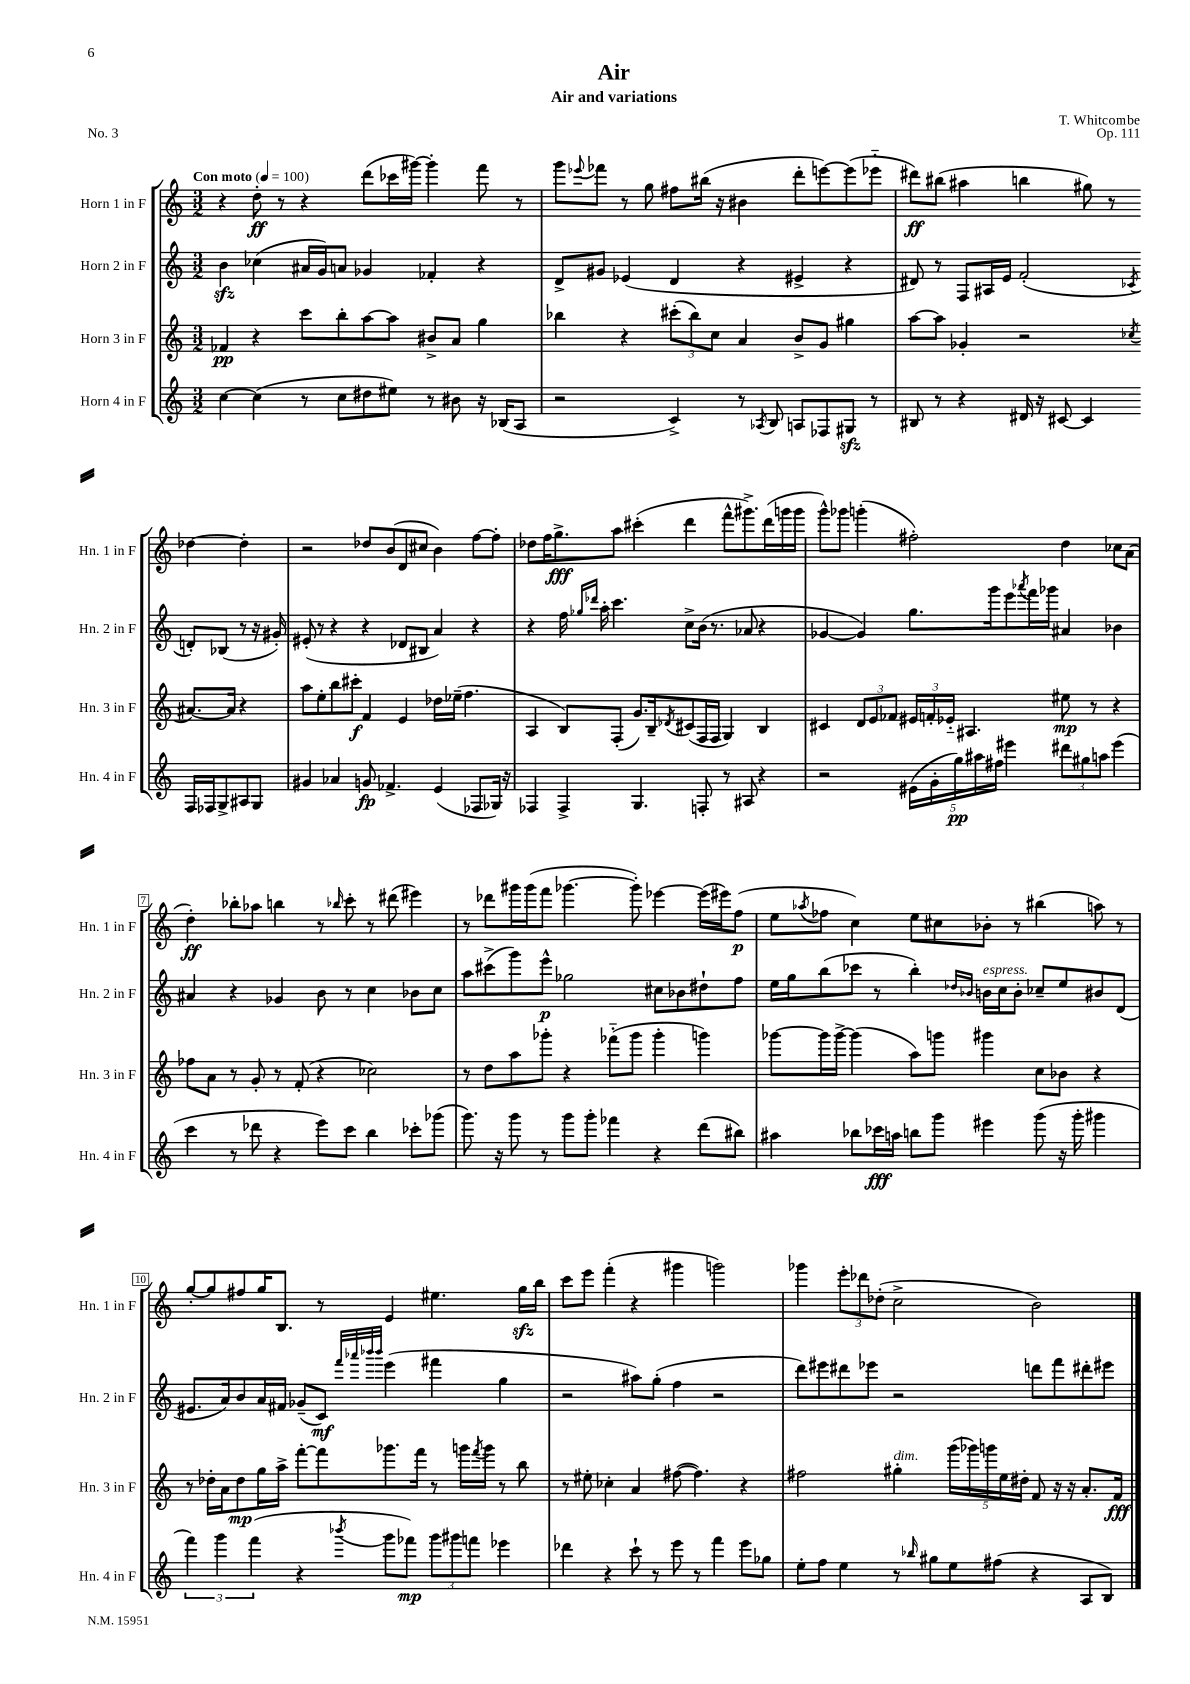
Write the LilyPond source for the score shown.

\header { title = "Air" composer = "T. Whitcombe" subtitle = "Air and variations" opus = "Op. 111" piece = "No. 3" }
<<
\new StaffGroup <<
\new Staff = "s0" \with { instrumentName = "Horn 1 in F" shortInstrumentName = "Hn. 1 in F" } {
    \clef treble \key c \major \numericTimeSignature \time 3/2 \tempo "Con moto" 4 = 100
    r4 d''8-.\ff r8 r4 d'''8( ces'''16 gis'''16~) gis'''4-. f'''8 r8 |
    g'''8 \appoggiatura { ees'''8 } fes'''8 r8 g''8 fis''8 bis''16( r16 bis'4 d'''8-. e'''8~) e'''8( ees'''8-_ |
    dis'''8\ff) bis''8( ais''4 b''4 gis''8) r8 des''4~ des''4-. |
    r2 des''8 b'8( d'8 cis''8 b'4) f''8~ f''8-. |
    des''8 f''16 g''8.->\fff a''8 cis'''4-.( d'''4 f'''8-^ gis'''8.->) d'''16( g'''16 g'''16 |
    g'''8-^) ges'''8 g'''4-.( fis''2-.) d''4 ces''8 a'8( |
    d''4-.\ff) bes''8-. aes''8 b''4 r8 \grace { bes''16 } c'''8-. r8 dis'''8( eis'''4) |
    r8 des'''8 gis'''16 gis'''16( f'''8 ges'''4.~ ges'''8-.) ees'''4~ ees'''16( eis'''16) f''8\p( |
    e''8 \acciaccatura { aes''8 } fes''8 c''4) e''8 cis''8 bes'8-. r8 bis''4( a''8) r8 |
    g''8~-. g''8 fis''8 g''16 b8. r8 e'4 eis''4. g''16\sfz b''16 |
    c'''8 e'''8 f'''4-.( r4 gis'''4 g'''2) |
    ges'''4 \tuplet 3/2 { e'''8-. des'''8 des''8-.( } c''2-> b'2) \bar "|." |
}
\new Staff = "s1" \with { instrumentName = "Horn 2 in F" shortInstrumentName = "Hn. 2 in F" } {
    \clef treble \key c \major \numericTimeSignature \time 3/2
    b'4\sfz ces''4( ais'16 g'16) a'8 ges'4 fes'4-. r4 |
    d'8-> gis'8 ees'4( d'4 r4 eis'4-> r4 |
    dis'8) r8 f8 ais16 e'16 f'2-.( \acciaccatura { ces'8 } d'8-.) bes8( r8 r16 gis'16-.) |
    eis'8-.( r8 r4 r4 des'8 bis8 a'4) r4 |
    r4 f''16 \grace { ges''16 des'''16 } a''16-. c'''4. c''8-> b'16( r8. aes'8 r4 |
    ges'4~ ges'4) g''8. g'''16 e'''8 \acciaccatura { aes'''8 } f'''16 ges'''16 ais'4 bes'4 |
    ais'4 r4 ges'4 b'8 r8 c''4 bes'8 c''8 |
    a''8 cis'''8->( g'''8) e'''8-^\p ges''2 cis''8 bes'8 dis''8-! f''8 |
    e''16 g''16 b''8( ces'''8 r8 b''4-.) \grace { des''16 bes'16 } b'16^\markup { \italic "espress." } c''16 b'8-. ces''8-- e''8 bis'8 d'8( |
    eis'8. a'16) b'8 a'16 fis'16 ges'8--( c'8\mf) \grace { f'''32 aes'''32 bes'''32 bes'''32 } e'''4( fis'''4 g''4 |
    r2 ais''8) g''8-.( f''4 r2 |
    d'''8) eis'''8 dis'''8 ees'''8 r2 d'''8 f'''8 dis'''8-. eis'''8 \bar "|." |
}
\new Staff = "s2" \with { instrumentName = "Horn 3 in F" shortInstrumentName = "Hn. 3 in F" } {
    \clef treble \key c \major \numericTimeSignature \time 3/2
    fes'4\pp r4 c'''8 b''8-. a''8~ a''8 bis'8-> a'8 g''4 |
    bes''4 r4 \tuplet 3/2 { cis'''8-.( bes''8) c''8 } a'4 b'8-> g'8 gis''4 |
    a''8~ a''8 ges'4-. r2 \acciaccatura { ces''8 } ais'8.~ ais'16 r4 |
    a''8 e''8-. b''8 cis'''8-.\f f'4 e'4 des''16 ees''16--( f''4. |
    a4 b8) f8-.( g'8.) b16-- \acciaccatura { des'8 } cis'8( f16 f16 g4) b4 |
    cis'4 \tuplet 3/2 { d'8 e'8 fes'8 } \tuplet 3/2 { eis'16 f'16-. ees'16-_ } ais4. eis''8\mp r8 r4 |
    fes''8 a'8 r8 g'8-. r8 f'8-.( r4 ces''2) |
    r8 d''8 a''8 ges'''8-. r4 fes'''8-_( ges'''8 ges'''4-. g'''4) |
    ges'''8~ ges'''16 ges'''16~-> ges'''4( a''8) g'''8 gis'''4 c''8 bes'8 r4 |
    r8 des''16-. a'16 des''8\mp g''16 a''16-> f'''8~-. f'''8 ges'''8. f'''16 r8 g'''16 \acciaccatura { f'''8 } g'''16 r8 b''8 |
    r8 eis''8-. ces''4-. a'4 fis''8~( fis''4.) r4 |
    fis''2 gis''4-.^\markup { \italic "dim." } \tuplet 5/4 { g'''16( ges'''16) g'''16 e''16 dis''16-. } f'8 r16 r16 a'8.-. f'16\fff \bar "|." |
}
\new Staff = "s3" \with { instrumentName = "Horn 4 in F" shortInstrumentName = "Hn. 4 in F" } {
    \clef treble \key c \major \numericTimeSignature \time 3/2
    c''4~ c''4( r8 c''8 dis''8 eis''8) r8 bis'8 r16 bes16( a8 |
    r2 c'4->) r8 \acciaccatura { aes8 } b8 a8 fes8 gis8\sfz r8 |
    bis8 r8 r4 dis'16 r16 cis'8~ cis'4 f16 fes16 g8-> ais8 g8 |
    gis'4 aes'4 g'8\fp fes'4.-> e'4( fes8 ges16) r16 |
    fes4 fes4-> g4. f8-. r8 ais8 r4 |
    r2 \tuplet 5/4 { eis'16( g'16-. g''16\pp) ais''16 fis''16 } eis'''4 \tuplet 3/2 { dis'''8 gis''8 a''8 } eis'''4( |
    c'''4 r8 des'''8 r4 e'''8) c'''8 b''4 ces'''8-. ges'''8( |
    g'''8.) r16 g'''8 r8 g'''8 g'''8-. fes'''4 r4 d'''8( bis''8) |
    ais''4 bes''8 ces'''16\fff a''16 b''8 g'''8 eis'''4 g'''8( r16 g'''16-. gis'''4 |
    \tuplet 3/2 { f'''4) g'''4 f'''4( } r4 \acciaccatura { bes'''8 } g'''8 fes'''8\mp) \tuplet 3/2 { g'''8 gis'''8 f'''8 } ees'''4 |
    des'''4 r4 c'''8-! r8 e'''8 r8 f'''4 e'''8 ges''8 |
    e''8-. f''8 e''4 r8 \grace { bes''16 } gis''8 e''8 fis''8( r4 a8 b8) \bar "|." |
}
>>
>>
\layout { \context { \Score \override BarNumber.stencil = #(make-stencil-boxer 0.1 0.3 ly:text-interface::print) } }
